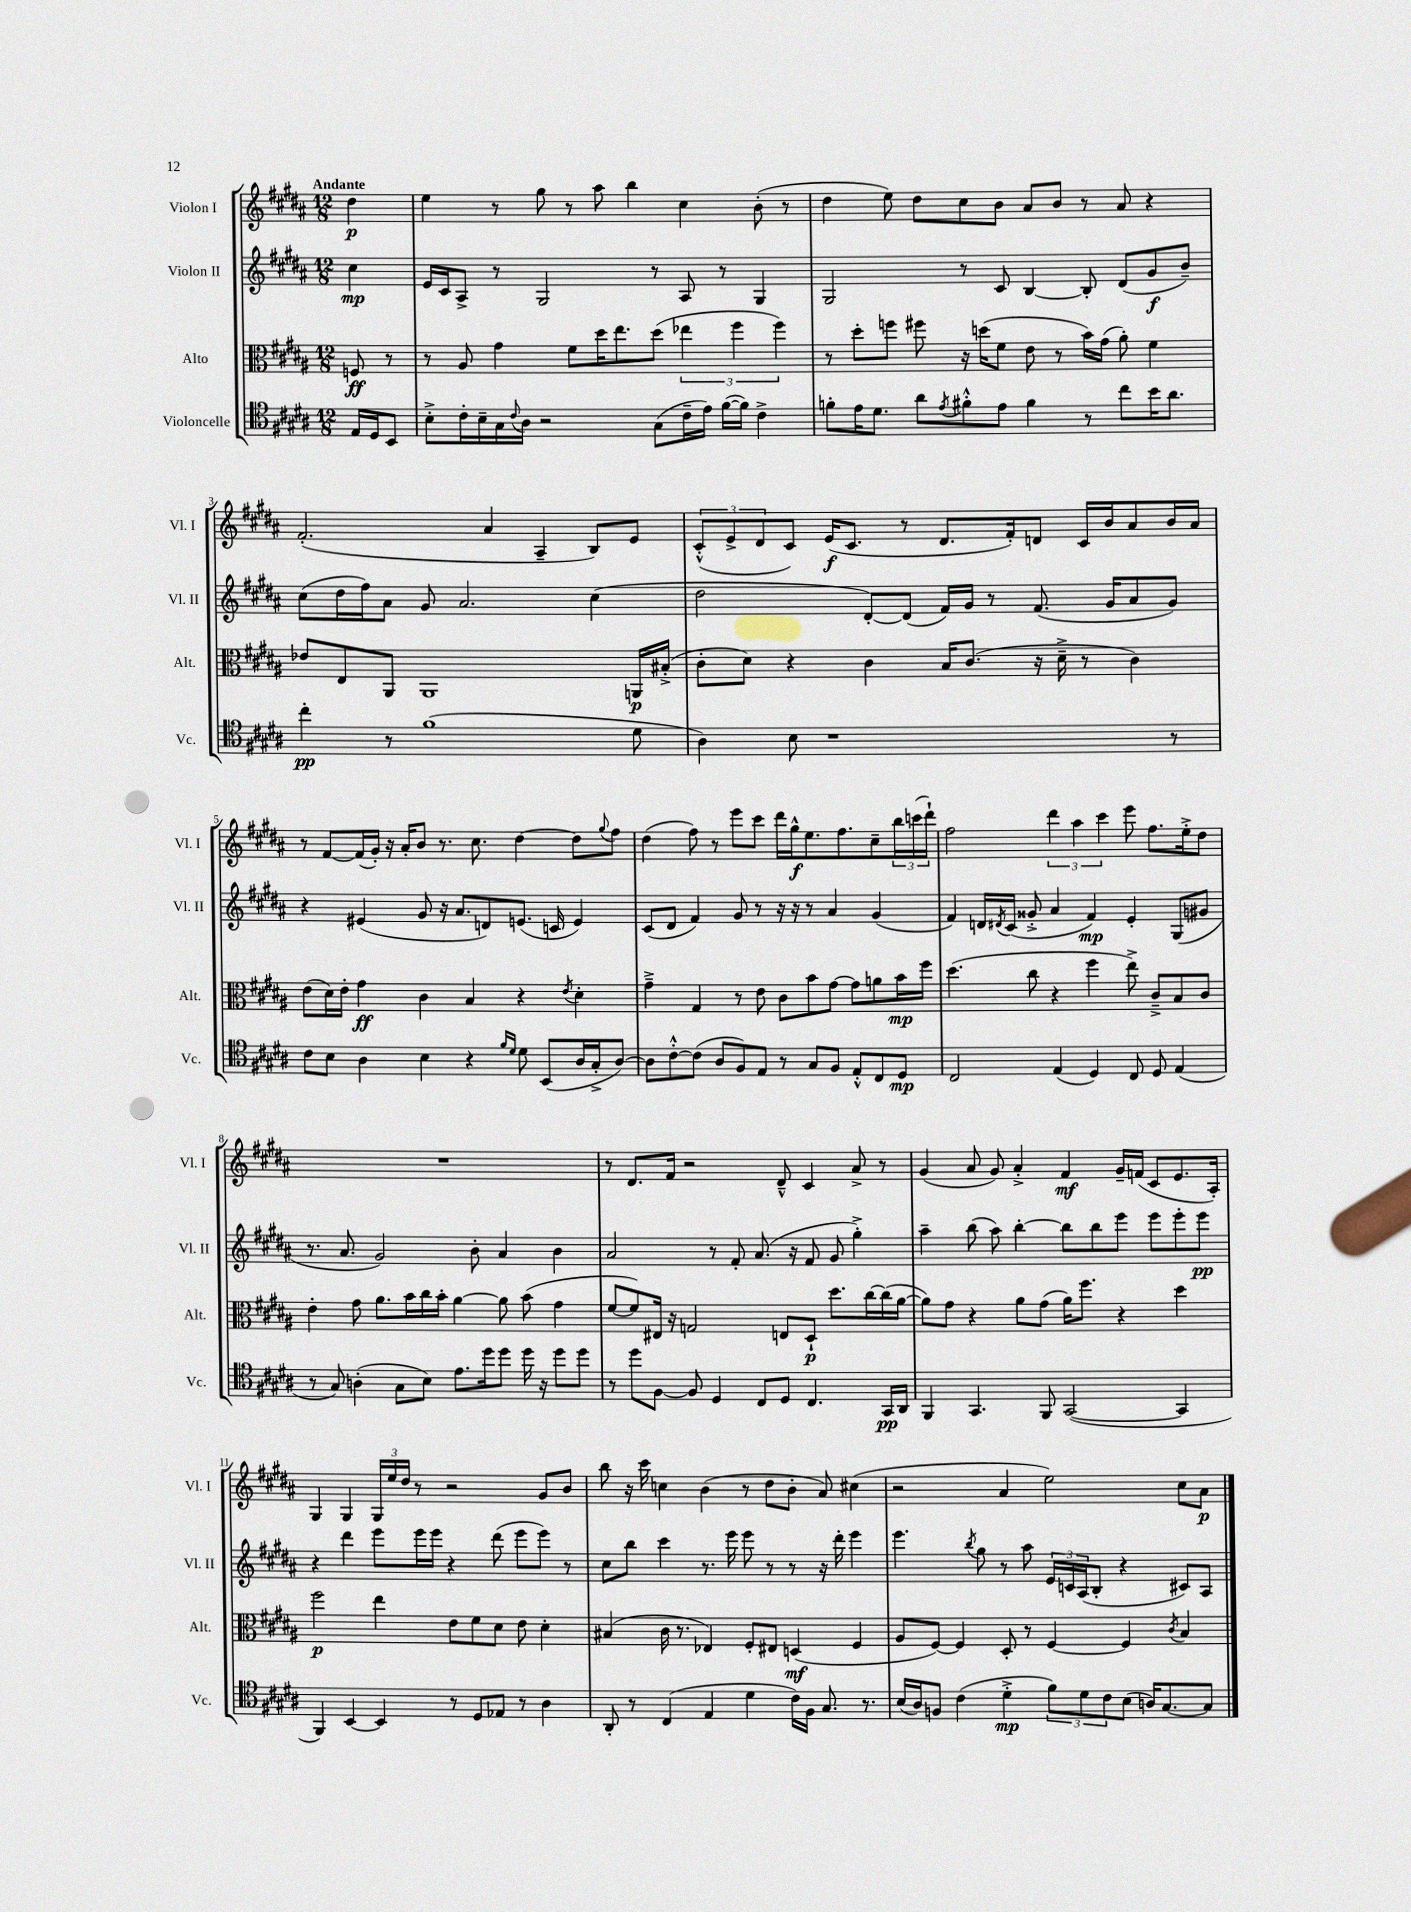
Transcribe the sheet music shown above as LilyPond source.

<<
\new StaffGroup <<
\new Staff = "s0" \with { instrumentName = "Violon I" shortInstrumentName = "Vl. I" } {
    \clef treble \key b \major \numericTimeSignature \time 12/8 \partial 4 \tempo "Andante"
    dis''4\p |
    e''4 r8 gis''8 r8 ais''8 b''4 cis''4 b'8-.( r8 |
    dis''4 e''8) dis''8 cis''8 b'8 ais'8 b'8 r8 ais'8 r4 |
    fis'2.-.( ais'4 ais4-- b8) e'8 |
    \tuplet 3/2 { cis'8-.-^( e'8-> dis'8 } cis'8) e'16\f( cis'8. r8 dis'8. fis'16-.) d'8 cis'16 b'16 ais'8 b'16 ais'16 |
    r8 fis'8~ fis'16( gis'16-.) r16 ais'16-. b'8 r8. cis''8. dis''4~ dis''8 \appoggiatura { gis''8 } fis''8 |
    dis''4( fis''8) r8 e'''8 cis'''8 dis'''16 gis''16-^\f e''8. fis''8. cis''8-- \tuplet 3/2 { b''16 c'''16( dis'''16-!) } |
    fis''2 \tuplet 3/2 { dis'''4 ais''4 cis'''4 } e'''8 fis''8. e''16-.-> dis''8 |
    R1. |
    r8 dis'8. fis'16 r2 dis'8---^ cis'4 ais'8-> r8 |
    gis'4( ais'8 gis'8) ais'4-.-> fis'4\mf gis'16-- f'16( cis'8 e'8. ais16-.) |
    gis4 gis4 \tuplet 3/2 { gis16 e''16 dis''16 } r8 r2 gis'8 b'8 |
    b''8 r16 cis'''16 c''4 b'4( r8 dis''8 b'8-. ais'8) cis''4( |
    r2 ais'4 e''2) cis''8 ais'8\p \bar "|." |
}
\new Staff = "s1" \with { instrumentName = "Violon II" shortInstrumentName = "Vl. II" } {
    \clef treble \key b \major \numericTimeSignature \time 12/8 \partial 4
    cis''4\mp |
    e'16 cis'16 ais8-> r8 gis2 r8 ais8 r8 gis4 |
    gis2 r8 cis'8 b4~ b8-. dis'8( gis'8\f b'8--) |
    cis''8( dis''16 fis''16) ais'8 gis'8 ais'2. cis''4( |
    dis''2 dis'8~-.) dis'8( fis'16) gis'16 r8 fis'8.( gis'16 ais'8 gis'8) |
    r4 eis'4( gis'8 r16 ais'8. d'8) e'8.( c'16 e'4) |
    cis'8( dis'8 fis'4) gis'8 r8 r16 r16 r8 ais'4 gis'4( |
    fis'4) d'16 \acciaccatura { dis'8 } cis'16( gisis'8-.-> ais'4 fis'4\mp) e'4-. gis8( gis'8 |
    r8. ais'8. gis'2) b'8-. ais'4 b'4 |
    ais'2 r8 fis'8-. ais'8.( r16 fis'8 gis'8 gis''4-.->) |
    ais''4-- b''8( ais''8) b''4~-. b''8 b''8 e'''8 e'''8 e'''8-. e'''8\pp |
    r4 dis'''4 e'''8 e'''16 e'''16 r4 dis'''8( e'''8 e'''8) r8 |
    cis''8 b''8 cis'''4 r8. e'''16 e'''8 r8 r8 r16 dis'''16-. e'''4 |
    e'''4. \acciaccatura { b''8 } gis''8 r8 ais''8 \tuplet 3/2 { e'16 c'16 ais16( } b8-. r4 cis'8) ais8 \bar "|." |
}
\new Staff = "s2" \with { instrumentName = "Alto" shortInstrumentName = "Alt." } {
    \clef alto \key b \major \numericTimeSignature \time 12/8 \partial 4
    f8\ff r8 |
    r8 ais8 gis'4 fis'8 dis''16 e''8. dis''8( \tuplet 3/2 { ees''4 fis''4 fis''4) } |
    r8 dis''8-. f''8 fis''8 r16 d''16( fis'8 e'8 r8 b'16) gis'16( ais'8-.) fis'4 |
    ees'8 e8 ais,8 ais,1 a,16\p bis16-.->( |
    cis'8-. dis'8) r4 cis'4 b16 cis'8.( r16 dis'16---> r8 cis'4) |
    e'8( dis'16) e'16-. gis'4\ff cis'4 b4 r4 \acciaccatura { e'8 } dis'4-. |
    gis'4---> gis4 r8 e'8 cis'8 b'8 gis'8~ gis'8 a'8 b'16\mp fis''16 |
    dis''4.( cis''8 r4 fis''4 e''8->) cis'8---> b8 cis'8 |
    e'4-. gis'8 ais'8. b'16 cis''16 b'16-. ais'4~ ais'8 b'8( gis'4 |
    fis'8~ fis'8) eis16 r16 g2 e8 dis8-!\p dis''8. cis''16~ cis''16( ais'16~ |
    ais'8) gis'8 r4 ais'8 gis'8( ais'16) fis''8. r4 dis''4 |
    fis''2\p e''4 e'8 fis'8 dis'8 e'8 dis'4-. |
    bis4( cis'16 r8. ees4) fis8-. eis8 d4\mf( fis4 |
    ais8 fis8~) fis4 dis8-. r8 fis4~ fis4 \acciaccatura { cis'8 } b4 \bar "|." |
}
\new Staff = "s3" \with { instrumentName = "Violoncelle" shortInstrumentName = "Vc." } {
    \clef tenor \key b \major \numericTimeSignature \time 12/8 \partial 4
    e16 dis16 b,8 |
    b8-.-> cis'16-. b16-- gis16 \appoggiatura { cis'8 } ais16 r2 gis8( cis'16-- e'16) fis'16~( fis'16) cis'4-> |
    f'8-. e'16 dis'8. ais'8 \acciaccatura { e'8 } fis'8-.-^ e'8 fis'4 r8 cis''8 b'16 ais'8. |
    cis''4-.\pp r8 fis'1( dis'8 |
    ais4) b8 r1 r8 |
    cis'8 b8 ais4 b4 r4 \grace { fis'16 dis'16 } dis'8 b,8( ais16 gis16-.-> ais8~) |
    ais8 cis'8~-.-^ cis'8( ais8 fis8) e8 r8 gis8 fis8 e8-.-^ cis8 dis8\mp |
    cis2 e4( dis4) cis8 dis8 e4( |
    r8 gis8) a4-.( gis8 b8) e'8. dis''16 dis''8 dis''16 r16 dis''8 dis''8 |
    r8 dis''8 fis8~ fis8 dis4 cis8 dis8 cis4. gis,16\pp ais,16 |
    fis,4 gis,4. fis,8 gis,2~( gis,4 |
    fis,4) b,4~ b,4 r8 dis8 ees8 r8 ais4 |
    ais,8-. r8 cis4( e4 dis'4 cis'16) fis16 gis8. r8. |
    b16( ais16) f8 cis'4( dis'4-.->\mp \tuplet 3/2 { fis'8) dis'8 cis'8 } b8( a16) gis8.~ gis8 \bar "|." |
}
>>
>>
